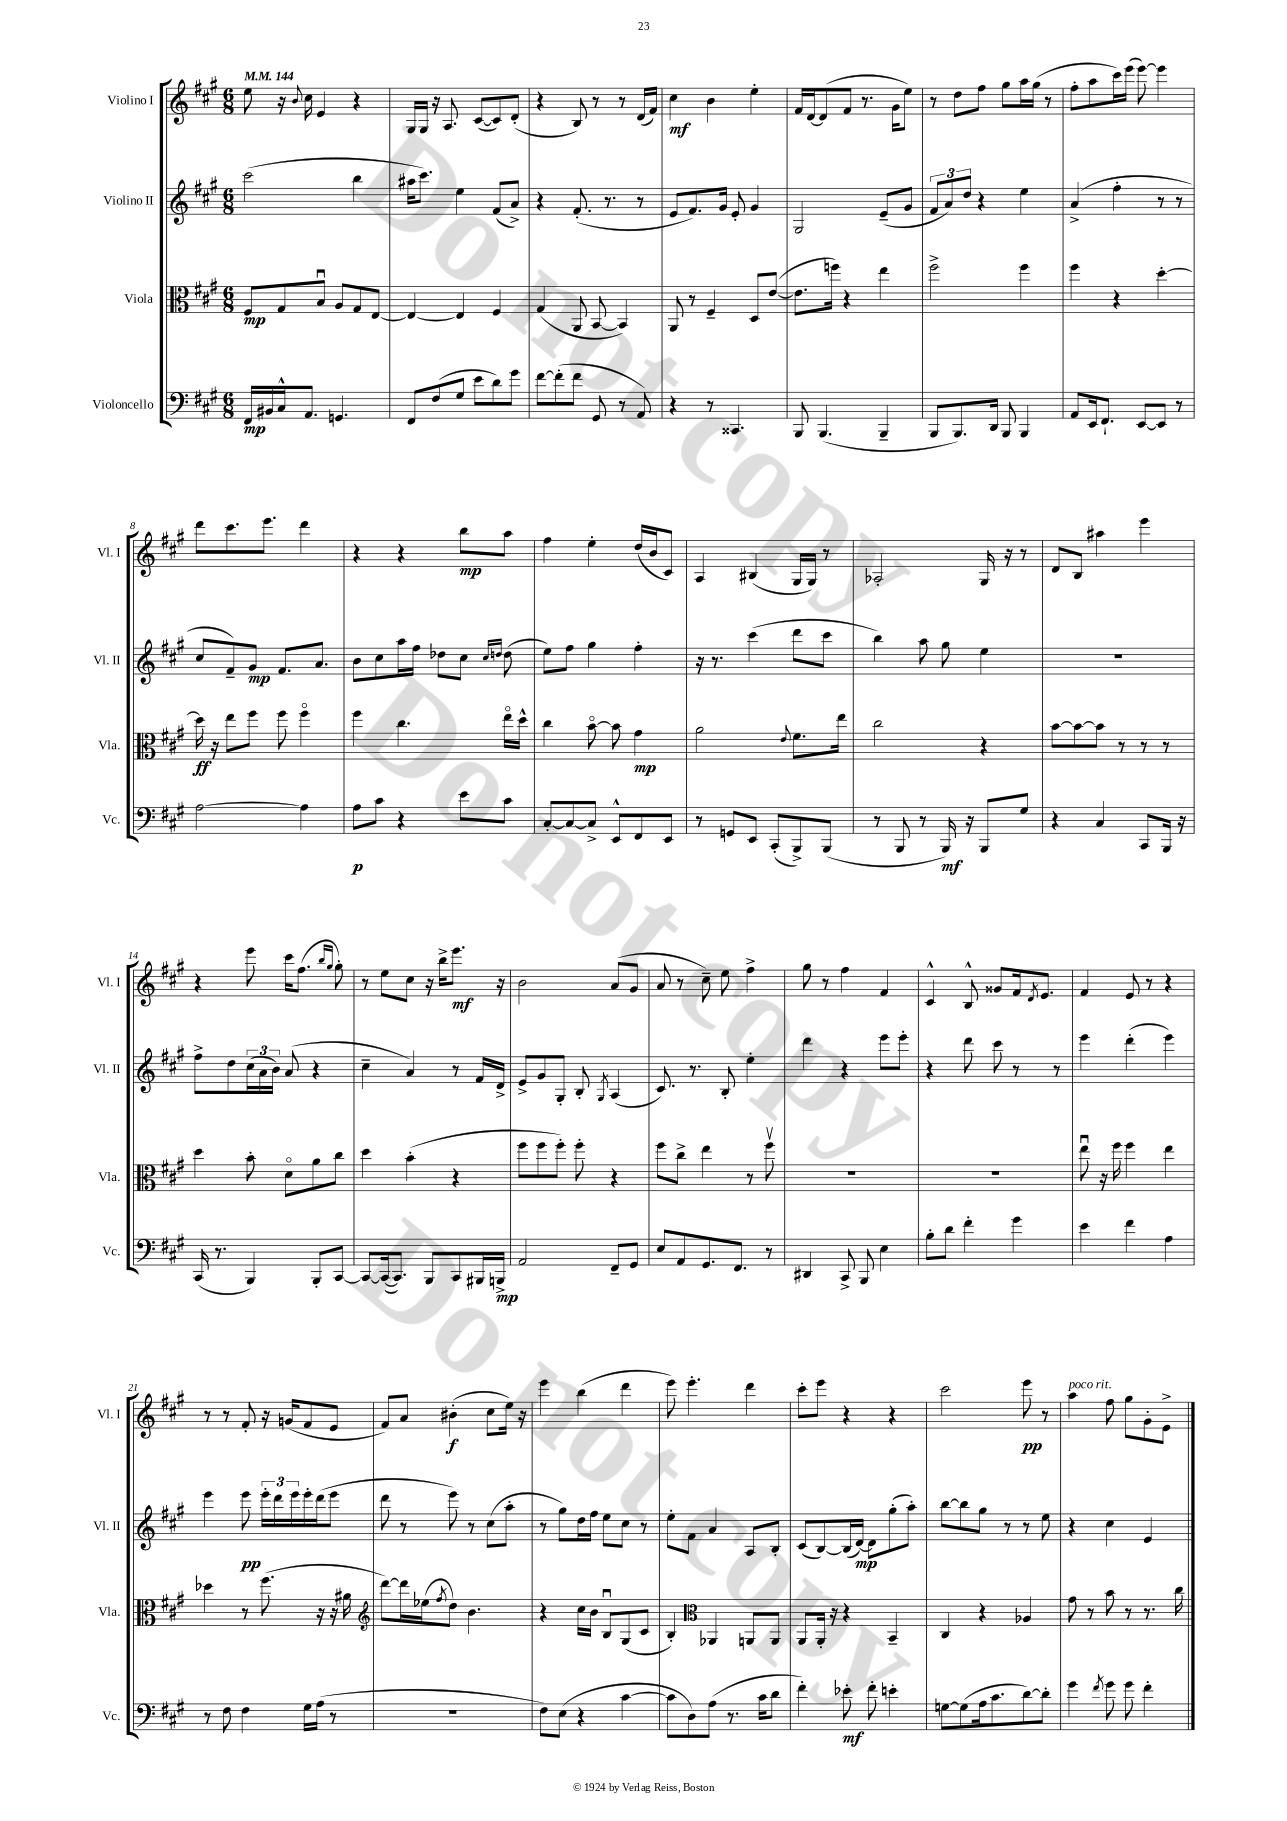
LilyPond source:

<<
\new StaffGroup <<
\new Staff = "s0" \with { instrumentName = "Violino I" shortInstrumentName = "Vl. I" } {
    \clef treble \key a \major \numericTimeSignature \time 6/8 \tempo 4 = 144
    e''8 r16 \appoggiatura { b'8 } cis''16 e'4 r4 |
    gis16 gis16 r16 a8. cis'8~( cis'8) d'8-.( |
    r4 b8) r8 r8 d'16( fis'16) |
    cis''4\mf b'4 e''4-. |
    fis'16 d'16~ d'8( fis'8 r8. gis'16 e''8) |
    r8 d''8 fis''8 gis''8 a''16 gis''16( r8 |
    fis''8-. a''8 cis'''16) e'''16( e'''8~) e'''4 |
    d'''8 cis'''8. e'''8. d'''4 |
    r4 r4 b''8\mp a''8 |
    fis''4 e''4-. d''16( b'16 cis'8) |
    a4 bis4( gis16 gis16) r8 |
    aes2-. gis16 r16 r8 |
    d'8 b8 ais''4 e'''4 |
    r4 e'''8 cis'''16 fis''8.( \grace { b''16 gis''16 } gis''8-.) |
    r8 e''8 cis''8 r16 b''16-> e'''8.\mf r16 |
    b'2 a'8( gis'8 |
    a'8 r8 cis''8--) e''8 fis''4-> |
    gis''8 r8 fis''4 fis'4 |
    cis'4-^ b8-^ gisis'8 fis'16 \acciaccatura { d'8 } e'8. |
    fis'4 e'8 r8 r4 |
    r8 r8 fis'8-. r16 g'16( fis'8 e'8 |
    fis'8) a'8 bis'4-.\f( cis''8 e''16) r16 |
    e'''4 b''4( d'''4 |
    e'''8) e'''4.-. d'''4 |
    cis'''8-. e'''8 r4 r4 |
    cis'''2 e'''8\pp r8 |
    a''4^\markup { \italic "poco rit." } fis''8 gis''8 gis'8-. e'8-> \bar "|." |
}
\new Staff = "s1" \with { instrumentName = "Violino II" shortInstrumentName = "Vl. II" } {
    \clef treble \key a \major \numericTimeSignature \time 6/8
    cis'''2( b''4 |
    ais''16 cis'''8.) e''4 fis'8( a'8->) |
    r4 fis'8.-.( r8. r8 |
    e'8 fis'8.) gis'16 e'8-. gis'4 |
    gis2 e'8--( gis'8 |
    \tuplet 3/2 { fis'8 a'8) d''8 } r4 e''4 |
    a'4->( fis''4-. r8 r8 |
    cis''8 fis'8--) gis'8\mp fis'8. a'8. |
    b'8 cis''8 a''16 fis''16 des''8 cis''8 \grace { cis''16 d''16 } d''8( |
    e''8) fis''8 gis''4 fis''4-. |
    r16 r8. cis'''4( d'''8 cis'''8 |
    b''4) a''8 gis''8 e''4 |
    R2. |
    fis''8-> d''8 \tuplet 3/2 { cis''16( a'16 b'16) } a'8( r4 |
    cis''4-- a'4) r8 fis'16 d'16-> |
    e'8-> gis'8 gis8-. b8-. \acciaccatura { gis8 } a4( |
    cis'8.) r8. b8-. e''4-. |
    d'''4 r4 e'''8 e'''8-. |
    r4 d'''8 cis'''8 r8 r8 |
    e'''4 d'''4-.( e'''4) |
    e'''4 e'''8\pp \tuplet 3/2 { e'''16-. d'''16 e'''16 } e'''16-. d'''16( e'''8 |
    d'''8 r8 e'''8) r8 cis''8( a''8-. |
    r8 gis''8) d''16 fis''16 e''8 cis''8 r8 |
    e''8-. fis'8 a'4 a8 b8-. |
    cis'8( b8~) b16( d'16~\mp) d'8 gis''8-.( a''8-.) |
    b''8~ b''8 gis''8 r8 r8 e''8 |
    r4 cis''4 e'4 \bar "|." |
}
\new Staff = "s2" \with { instrumentName = "Viola" shortInstrumentName = "Vla." } {
    \clef alto \key a \major \numericTimeSignature \time 6/8
    fis8\mp gis8 b8\downbow a8 gis8 e8~ |
    e4~ e4 fis4 |
    gis4( a,8 b,8~ b,4) |
    a,8 r8 fis4-- d8 e'8~( |
    e'8. f''16) r4 e''4 |
    fis''2-> fis''4 |
    fis''4 r4 d''4~-. |
    d''16\ff r16 e''8 fis''8 fis''8 fis''4\flageolet |
    fis''4 cis''4. e''16\flageolet d''16-^ |
    cis''4 b'8~\flageolet b'8 gis'4\mp |
    a'2 \appoggiatura { e'8 } fis'8. e''16 |
    cis''2 r4 |
    b'8~ b'8~ b'8 r8 r8 r8 |
    d''4 b'8-. d'8\flageolet a'8 cis''8 |
    d''4 b'4-.( r4 |
    fis''8 fis''8 fis''8-.) fis''8-. r4 |
    fis''8 cis''8-> e''4 r8 fis''8\upbow |
    R2. |
    R2. |
    e''8\downbow r16 fis''16 fis''4 e''4 |
    des''4 r8 fis''8.( r16 r16 ais'16 |
    \clef treble d'''8~) d'''16 ees''16( \acciaccatura { fis''8 } d''8) b'4. |
    r4 cis''16 b'16 b8\downbow gis8( cis'8 |
    b4-.) \clef alto aes,4 a,8 a,8 |
    a,8 a,16-. r16 r4 b,4-- |
    cis4 r4 aes4 |
    gis'8 r8 b'8 r8 r8. cis''16 \bar "|." |
}
\new Staff = "s3" \with { instrumentName = "Violoncello" shortInstrumentName = "Vc." } {
    \clef bass \key a \major \numericTimeSignature \time 6/8
    fis,16\mp bis,16 cis16-^ a,8. g,4. |
    fis,8 fis8( gis8 e'8 d'8) gis'8 |
    fis'8~ fis'8-.( fis'8 gis,8 r8 a,8) |
    r4 r8 cisis,4. |
    b,,8 b,,4.( b,,4-- |
    b,,8 b,,8.) d,16 b,,8 b,,4 |
    a,8 e,16 fis,8.-! e,8~ e,8 r8 |
    a2~ a4 |
    a8\p cis'8 r4 e'8 cis'8 |
    cis8~-. cis8~ cis8-> e,8-^ fis,8 e,8 |
    r8 g,8 e,8 cis,8-.( b,,8->) b,,8( |
    r8 b,,8 r8 b,,16\mf) r16 b,,8 gis8 |
    r4 cis4 cis,8 b,,16 r16 |
    cis,16( r8. b,,4) b,,8-. cis,8~ |
    cis,8~ cis,16~( cis,8.) b,,8 cis,8 bis,,16 b,,16->\mp |
    a,2 fis,8-- gis,8 |
    e8 a,8 gis,8. fis,8. r8 |
    dis,4 cis,8-> b,,8 e4 |
    b8-. d'8 fis'4-. gis'4 |
    e'4 fis'4 a4 |
    r8 fis8 fis4 gis16 a16( r8 |
    R2. |
    fis8) e8( r4 cis'4~ |
    cis'8 d8) a8( r8. cis'16 d'8 |
    fis'4-.) ees'8-.\mf fis'8-. e'4-. |
    g8~ g8( a16 cis'8. d'8~) d'8-. |
    gis'4 \acciaccatura { fis'8 } gis'8 gis'8 fis'4-. \bar "|." |
}
>>
>>
